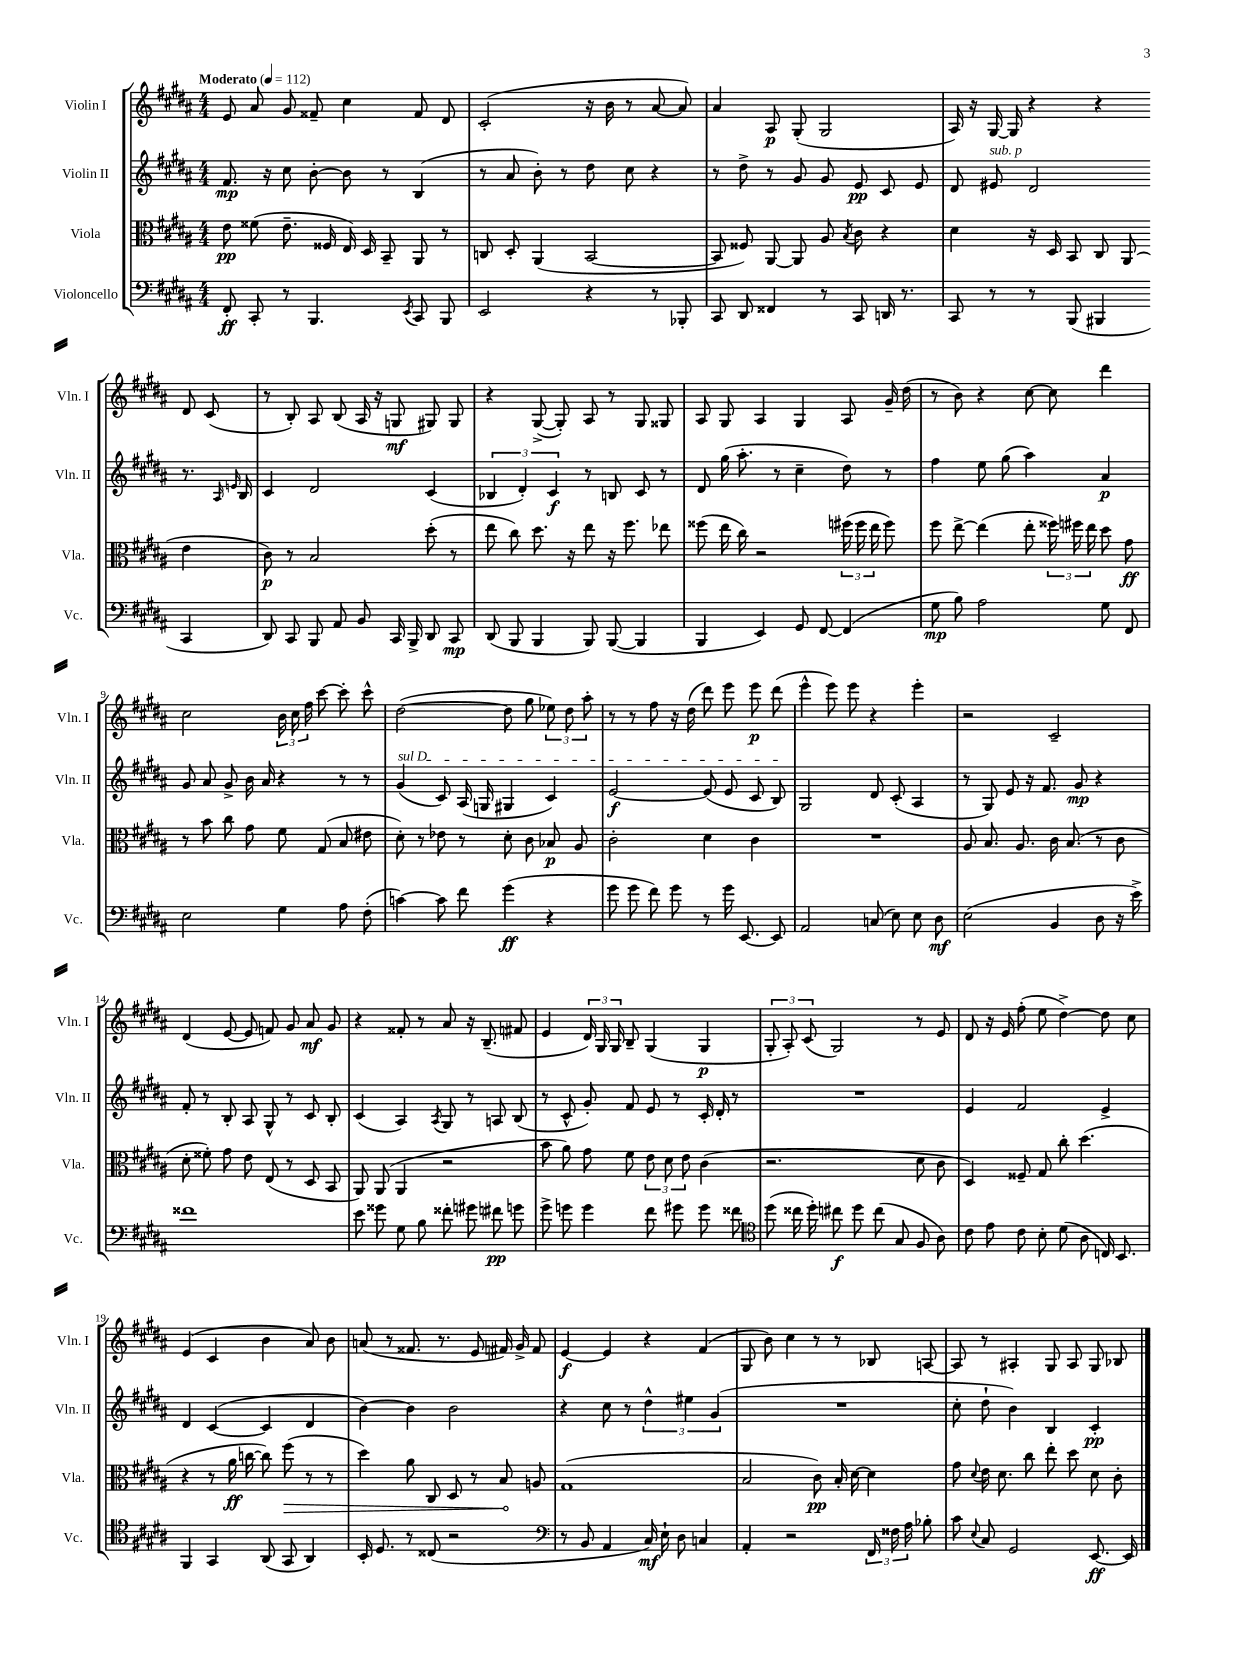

**kern	**dynam	**kern	**dynam	**kern	**dynam	**kern	**dynam
*part4	*part4	*part3	*part3	*part2	*part2	*part1	*part1
*staff4	*staff4	*staff3	*staff3	*staff2	*staff2	*staff1	*staff1
*I"Violoncello	*	*I"Viola	*	*I"Violin II	*	*I"Violin I	*
*I'Vc.	*	*I'Vla.	*	*I'Vln. II	*	*I'Vln. I	*
*clefF4	*	*clefC3	*	*clefG2	*	*clefG2	*
*k[f#c#g#d#a#]	*	*k[f#c#g#d#a#]	*	*k[f#c#g#d#a#]	*	*k[f#c#g#d#a#]	*
*M4/4	*	*M4/4	*	*M4/4	*	*M4/4	*
*MM112	*	*MM112	*	*MM112	*	*MM112	*
=1	=1	=1	=1	=1	=1	=1	=1
!	!	!	!	!	!	!LO:TX:a:B:t=Moderato	!
8FF#'/	ff	8e\	pp	8.f#/	mp	8e/	.
8CC#'/	.	(8f##X\	.	.	.	8a#/	.
.	.	.	.	16r	.	.	.
8r	.	8.e~\	.	8cc#\	.	8g#/	.
4.BBB/	.	.	.	[8b'\	.	8f##X~/	.
.	.	16F##X/	.	.	.	.	.
.	.	16E/)	.	8b\]	.	4cc#\	.
.	.	16D#/	.	.	.	.	.
.	.	8BB~/	.	8r	.	.	.
8qEE/	.	.	.	.	.	.	.
8CC#/	.	8AA#/	.	(4B/	.	8f##/	.
8BBB/	.	8r	.	.	.	8d#/	.
=2	=2	=2	=2	=2	=2	=2	=2
2EE/	.	8Cn/	.	8r	.	(2c#'/	.
.	.	8D#'/	.	8a#/	.	.	.
.	.	(4AA#/	.	8b'\)	.	.	.
.	.	.	.	8r	.	.	.
4r	.	[2BB/	.	8dd#\	.	16r	.
.	.	.	.	.	.	16b\	.
.	.	.	.	8cc#\	.	8r	.
8r	.	.	.	4r	.	[8a#/	.
8BBB-X'/	.	.	.	.	.	8a#/])	.
=3	=3	=3	=3	=3	=3	=3	=3
8CC#/	.	8BB/]	.	8r	.	4a#/	.
8DD#/	.	8F##X/)	.	8dd#^\	.	.	.
4FF##X/	.	[8AA#/	.	8r	.	8A#/	p
.	.	8AA#/]	.	8g#/	.	(8G#'/	.
8r	.	8A#/	.	8g#/	.	2G#/	.
.	.	8qB/	.	.	.	.	.
8CC#/	.	8c#\	.	8e/	pp	.	.
16DDn/	.	4r	.	8c#/	.	.	.
8.r	.	.	.	.	.	.	.
.	.	.	.	8e/	.	.	.
=4	=4	=4	=4	=4	=4	=4	=4
8CC#/	.	4d#\	.	8d#/	.	16A#/)	.
.	.	.	.	.	.	16r	.
!	!	!	!	!LO:TX:a:i:t=sub. p	!	!	!
8r	.	.	.	8e#X/	.	[16G#/	.
.	.	.	.	.	.	16G#/]	.
8r	.	16r	.	2d#/	.	4r	.
.	.	16D#/	.	.	.	.	.
(8BBB/	.	8BB/	.	.	.	.	.
4BBB#X/	.	8C#/	.	.	.	4r	.
.	.	(8AA#/	.	.	.	.	.
4CC#/	.	4e\	.	8.r	.	8d#/	.
.	.	.	.	.	.	(8c#/	.
.	.	.	.	16qqA#/	.	.	.
.	.	.	.	16qqen/	.	.	.
.	.	.	.	16B/	.	.	.
!!LO:LB:g=z
=5	=5	=5	=5	=5	=5	=5	=5
8DD#/)	.	8c#\)	p	4c#/	.	8r	.
8CC#/	.	8r	.	.	.	8B'/)	.
8BBB/	.	2B/	.	2d#/	.	8A#/	.
8AA#/	.	.	.	.	.	(8B/	.
8BB/	.	.	.	.	.	16A#/	.
.	.	.	.	.	.	16r	.
16CC#/	.	.	.	.	.	8Gn/	mf
16BBB^/	.	.	.	.	.	.	.
8DD#/	.	(8dd#'\	.	(4c#/	.	8G#X/)	.
8CC#/	mp	8r	.	.	.	8G#/	.
=6	=6	=6	=6	=6	=6	=6	=6
(8DD#/	.	8ee\	.	6B-X/	.	4r	.
8BBB/	.	8cc#\)	.	.	.	.	.
.	.	.	.	6d#'/)	.	.	.
4BBB/	.	8.dd#\	.	.	.	([8G#^/	.
.	.	.	.	6c#/	f	.	.
.	.	.	.	.	.	8G#'/])	.
.	.	16r	.	.	.	.	.
8BBB/)	.	8ee\	.	8r	.	8A#/	.
([8BBB/	.	16r	.	8Bn/	.	8r	.
.	.	8.ff#\	.	.	.	.	.
4BBB/]	.	.	.	8c#/	.	8G#/	.
.	.	8ee-X\	.	8r	.	8G##X/	.
=7	=7	=7	=7	=7	=7	=7	=7
4BBB/	.	(8ff##X\	.	8d#/	.	8A#/	.
.	.	16ee\	.	(16gg#\	.	8G#/	.
.	.	16cc#\)	.	8.aa#'\	.	.	.
4EE/)	.	2r	.	.	.	4A#/	.
.	.	.	.	8r	.	.	.
8GG#/	.	.	.	4cc#~\	.	4G#/	.
[8FF#/	.	.	.	.	.	.	.
(4FF#/]	.	(24ff#X\	.	8dd#\)	.	8A#/	.
.	.	24ff#\	.	.	.	.	.
.	.	24ee\	.	.	.	.	.
.	.	8ff#\)	.	8r	.	16g#~/	.
.	.	.	.	.	.	(16dd#\	.
=8	=8	=8	=8	=8	=8	=8	=8
8G#\	mp	8ff#\	.	4ff#\	.	8r	.
8B\)	.	[8ee^\	.	.	.	8b\)	.
2A#\	.	(4ee\]	.	8ee\	.	4r	.
.	.	.	.	(8gg#\	.	.	.
.	.	8ee'\	.	4aa#\)	.	[8cc#\	.
.	.	24ff##X\)	.	.	.	8cc#\]	.
.	.	24ff#X\	.	.	.	.	.
.	.	24ee\	.	.	.	.	.
8G#\	.	8dd#\	.	4a#/	p	4ddd#\	.
8FF#/	.	8g#\	ff	.	.	.	.
!!LO:LB:g=z
=9	=9	=9	=9	=9	=9	=9	=9
2E\	.	8r	.	8g#/	.	2cc#\	.
.	.	8b\	.	8a#/	.	.	.
.	.	8cc#\	.	8g#^/	.	.	.
.	.	8g#\	.	16b\	.	.	.
.	.	.	.	16a#/	.	.	.
4G#\	.	8f#\	.	4r	.	24b\	.
.	.	.	.	.	.	24cc#\	.
.	.	.	.	.	.	24ff#\	.
.	.	(8G#/	.	.	.	[8ccc#\	.
8A#\	.	8B/	.	8r	.	8ccc#'\]	.
(8F#'\	.	8e#X\	.	8r	.	8ccc#^^\	.
=10	=10	=10	=10	=10	=10	=10	=10
!	!	!	!	!LO:TX:a:i:t=sul D	!	!	!
[4cn\)	.	8d#'\)	.	(4g#/	.	([2dd#\	.
.	.	8r	.	.	.	.	.
8c\]	.	8e-X\	.	8c#/)	.	.	.
8f#\	.	8r	.	(16A#/	.	.	.
.	.	.	.	16Gn/	.	.	.
(4g#\	ff	8d#'\	.	4G#X/	.	8dd#\]	.
.	.	8c#\	.	.	.	8gg#\	.
4r	.	8B-X/	p	4c#/)	.	12ee-X\)	.
.	.	.	.	.	.	12dd#\	.
.	.	8A#/	.	.	.	.	.
.	.	.	.	.	.	12aa#'\	.
=11	=11	=11	=11	=11	=11	=11	=11
8g#\	.	2c#'\	.	[2e/	f	8r	.
8g#\	.	.	.	.	.	8r	.
8f#\)	.	.	.	.	.	8ff#\	.
8g#\	.	.	.	.	.	16r	.
.	.	.	.	.	.	(16dd#\	.
8r	.	4d#\	.	(8e/]	.	8ddd#\)	.
16g#\	.	.	.	8e/	.	8eee\	.
[8.EE/	.	.	.	.	.	.	.
.	.	4c#\	.	8c#/	.	8eee\	p
8EE/]	.	.	.	8B/)	.	(8ddd#\	.
=12	=12	=12	=12	=12	=12	=12	=12
2AA#/	.	1r	.	2G#/	.	4eee^^\	.
.	.	.	.	.	.	8eee\)	.
.	.	.	.	.	.	8eee\	.
(8Cn/	.	.	.	8d#/	.	4r	.
8E\)	.	.	.	(8c#'/	.	.	.
8E\	.	.	.	4A#/	.	4eee'\	.
8D#\	mf	.	.	.	.	.	.
=13	=13	=13	=13	=13	=13	=13	=13
(2E\	.	8A#/	.	8r	.	2r	.
.	.	8.B/	.	8G#/)	.	.	.
.	.	.	.	8e/	.	.	.
.	.	8.A#/	.	.	.	.	.
.	.	.	.	16r	.	.	.
.	.	.	.	8.f#/	.	.	.
4BB/	.	16c#\	.	.	.	2c#~/	.
.	.	(8.B/	.	.	.	.	.
.	.	.	.	8g#/	mp	.	.
8D#\	.	8r	.	4r	.	.	.
16r	.	8c#\	.	.	.	.	.
16e^\)	.	.	.	.	.	.	.
!!LO:LB:g=z
=14	=14	=14	=14	=14	=14	=14	=14
1f##X	.	8d#'\	.	8f#'/	.	(4d#/	.
.	.	8f##X'\)	.	8r	.	.	.
.	.	8g#\	.	8B'/	.	[8e/	.
.	.	8e\	.	8A#/	.	8e/]	.
.	.	(8E/	.	8G#^^/	.	8fn/)	.
.	.	8r	.	8r	.	8g#/	.
.	.	8D#/	.	8c#/	.	8a#/	mf
.	.	8BB/	.	8B'/	.	8g#/	.
=15	=15	=15	=15	=15	=15	=15	=15
8e\	.	8AA#/)	.	(4c#/	.	4r	.
8g##X\	.	(8AA#/	.	.	.	.	.
8G#\	.	4AA#/	.	4A#/)	.	8f##X'/	.
8B\	.	.	.	.	.	8r	.
.	.	.	.	8qA#/	.	.	.
8f##X'\	.	2r	.	8G#/	.	8a#/	.
8g#X\	.	.	.	8r	.	16r	.
.	.	.	.	.	.	(8.B~/	.
8f#X\	pp	.	.	8An/	.	.	.
8gn\	.	.	.	(8B/	.	8f#X/	.
=16	=16	=16	=16	=16	=16	=16	=16
8g#^\	.	8b\	.	8r	.	4e/	.
8gn\	.	8a#\)	.	8c#^^/	.	.	.
4g\	.	8g#\	.	8g#'/)	.	24d#/)	.
.	.	.	.	.	.	24G#/	.
.	.	.	.	.	.	24G#/	.
.	.	8f#\	.	8f#/	.	8B~/	.
8f#\	.	12e\	.	8e/	.	(4G#/	.
.	.	12d#\	.	.	.	.	.
8g#X\	.	.	.	8r	.	.	.
.	.	12e\	.	.	.	.	.
8g#\	.	(4c#\	.	16c#'/	.	4G#/	p
.	.	.	.	16d#'/	.	.	.
8f##X\	.	.	.	8r	.	.	.
=17	=17	=17	=17	=17	=17	=17	=17
*clefC4	*	*	*	*	*	*	*
(8dd#\	.	2.r	.	1r	.	12G#'/	.
.	.	.	.	.	.	12A#'/)	.
16cc##X\	.	.	.	.	.	.	.
.	.	.	.	.	.	(12c#/	.
16dd#'\)	.	.	.	.	.	.	.
8cc#X\	f	.	.	.	.	2G#/)	.
8dd#\	.	.	.	.	.	.	.
(8cc#\	.	.	.	.	.	.	.
8G#/	.	.	.	.	.	.	.
8F#/	.	8d#\	.	.	.	8r	.
8A#\)	.	8c#\	.	.	.	8e/	.
=18	=18	=18	=18	=18	=18	=18	=18
8c#\	.	4D#/)	.	4e/	.	8d#/	.
8e\	.	.	.	.	.	16r	.
.	.	.	.	.	.	16e/	.
8c#\	.	8F##X~/	.	2f#/	.	(8ff#'\	.
8B'\	.	8G#/	.	.	.	8ee\	.
(8d#\	.	8cc#'\	.	.	.	[4dd#^\)	.
8A#\	.	(4.dd#\	.	.	.	.	.
16Cn/)	.	.	.	4e^/	.	8dd#\]	.
8.BB/	.	.	.	.	.	.	.
.	.	.	.	.	.	8cc#\	.
!!LO:LB:g=z
=19	=19	=19	=19	=19	=19	=19	=19
4FF#/	.	4r	.	4d#/	.	(4e/	.
4GG#/	.	8r	.	([4c#/	.	4c#/	.
.	.	16a#\	ff	.	.	.	.
.	.	[16ccn\	.	.	.	.	.
(8AA#/	.	8cc\])	.	4c#/]	.	4b\	.
!	!	!	!LO:HP:b	!	!	!	!
8GG#/	.	(8ff#\	>	.	.	.	.
4AA#/)	.	8r	.	4d#/	.	8a#/)	.
.	.	8r	.	.	.	8b\	.
=20	=20	=20	=20	=20	=20	=20	=20
16BB'/	.	4dd#\)	.	[4b\)	.	(8an/	.
8.D#/	.	.	.	.	.	.	.
.	.	.	.	.	.	8r	.
8r	.	8a#\	.	4b\]	.	8.f##X/	.
(8C##X/	.	8C#/	.	.	.	.	.
.	.	.	.	.	.	8.r	.
2r	.	8D#/	.	2b\	.	.	.
.	.	8r	.	.	.	8e/	.
.	.	8B/	.	.	.	16f#X/)	.
.	.	.	.	.	.	16g#^/	.
.	.	8An/	]	.	.	8f#/	.
=21	=21	=21	=21	=21	=21	=21	=21
*clefF4	*	*	*	*	*	*	*
8r	.	(1G#	.	4r	.	[4e/	f
8BB/	.	.	.	.	.	.	.
4AA#/	.	.	.	8cc#\	.	4e/]	.
.	.	.	.	8r	.	.	.
16C#/)	mf	.	.	6dd#^^\	.	4r	.
16E`\	.	.	.	.	.	.	.
8D#\	.	.	.	.	.	.	.
.	.	.	.	6ee#X\	.	.	.
4Cn/	.	.	.	.	.	(4f#/	.
.	.	.	.	(6g#/	.	.	.
=22	=22	=22	=22	=22	=22	=22	=22
4AA#'/	.	2B/	.	1r	.	8G#/	.
.	.	.	.	.	.	8b\)	.
2r	.	.	.	.	.	4cc#\	.
.	.	8c#\)	pp	.	.	8r	.
.	.	16B'/	.	.	.	8r	.
.	.	[16d#\	.	.	.	.	.
24FF#/	.	4d#\]	.	.	.	8B-X/	.
24F##X\	.	.	.	.	.	.	.
24A#\	.	.	.	.	.	.	.
8B-X'\	.	.	.	.	.	[8An/	.
=23	=23	=23	=23	=23	=23	=23	=23
8c#\	.	8g#\	.	8cc#'\	.	8A/]	.
8qqE/	.	8qqd#/	.	.	.	.	.
8C#/	.	16e\	.	8dd#`\	.	8r	.
.	.	8.d#\	.	.	.	.	.
2GG#/	.	.	.	4b\)	.	4A#X'/	.
.	.	8cc#\	.	.	.	.	.
.	.	8ee'\	.	4B/	.	8G#/	.
.	.	8dd#\	.	.	.	8A#/	.
[8.EE/	ff	8d#\	.	4c#'/	pp	8G#/	.
.	.	8c#'\	.	.	.	8B-X/	.
16EE/]	.	.	.	.	.	.	.
==	==	==	==	==	==	==	==
*-	*-	*-	*-	*-	*-	*-	*-
